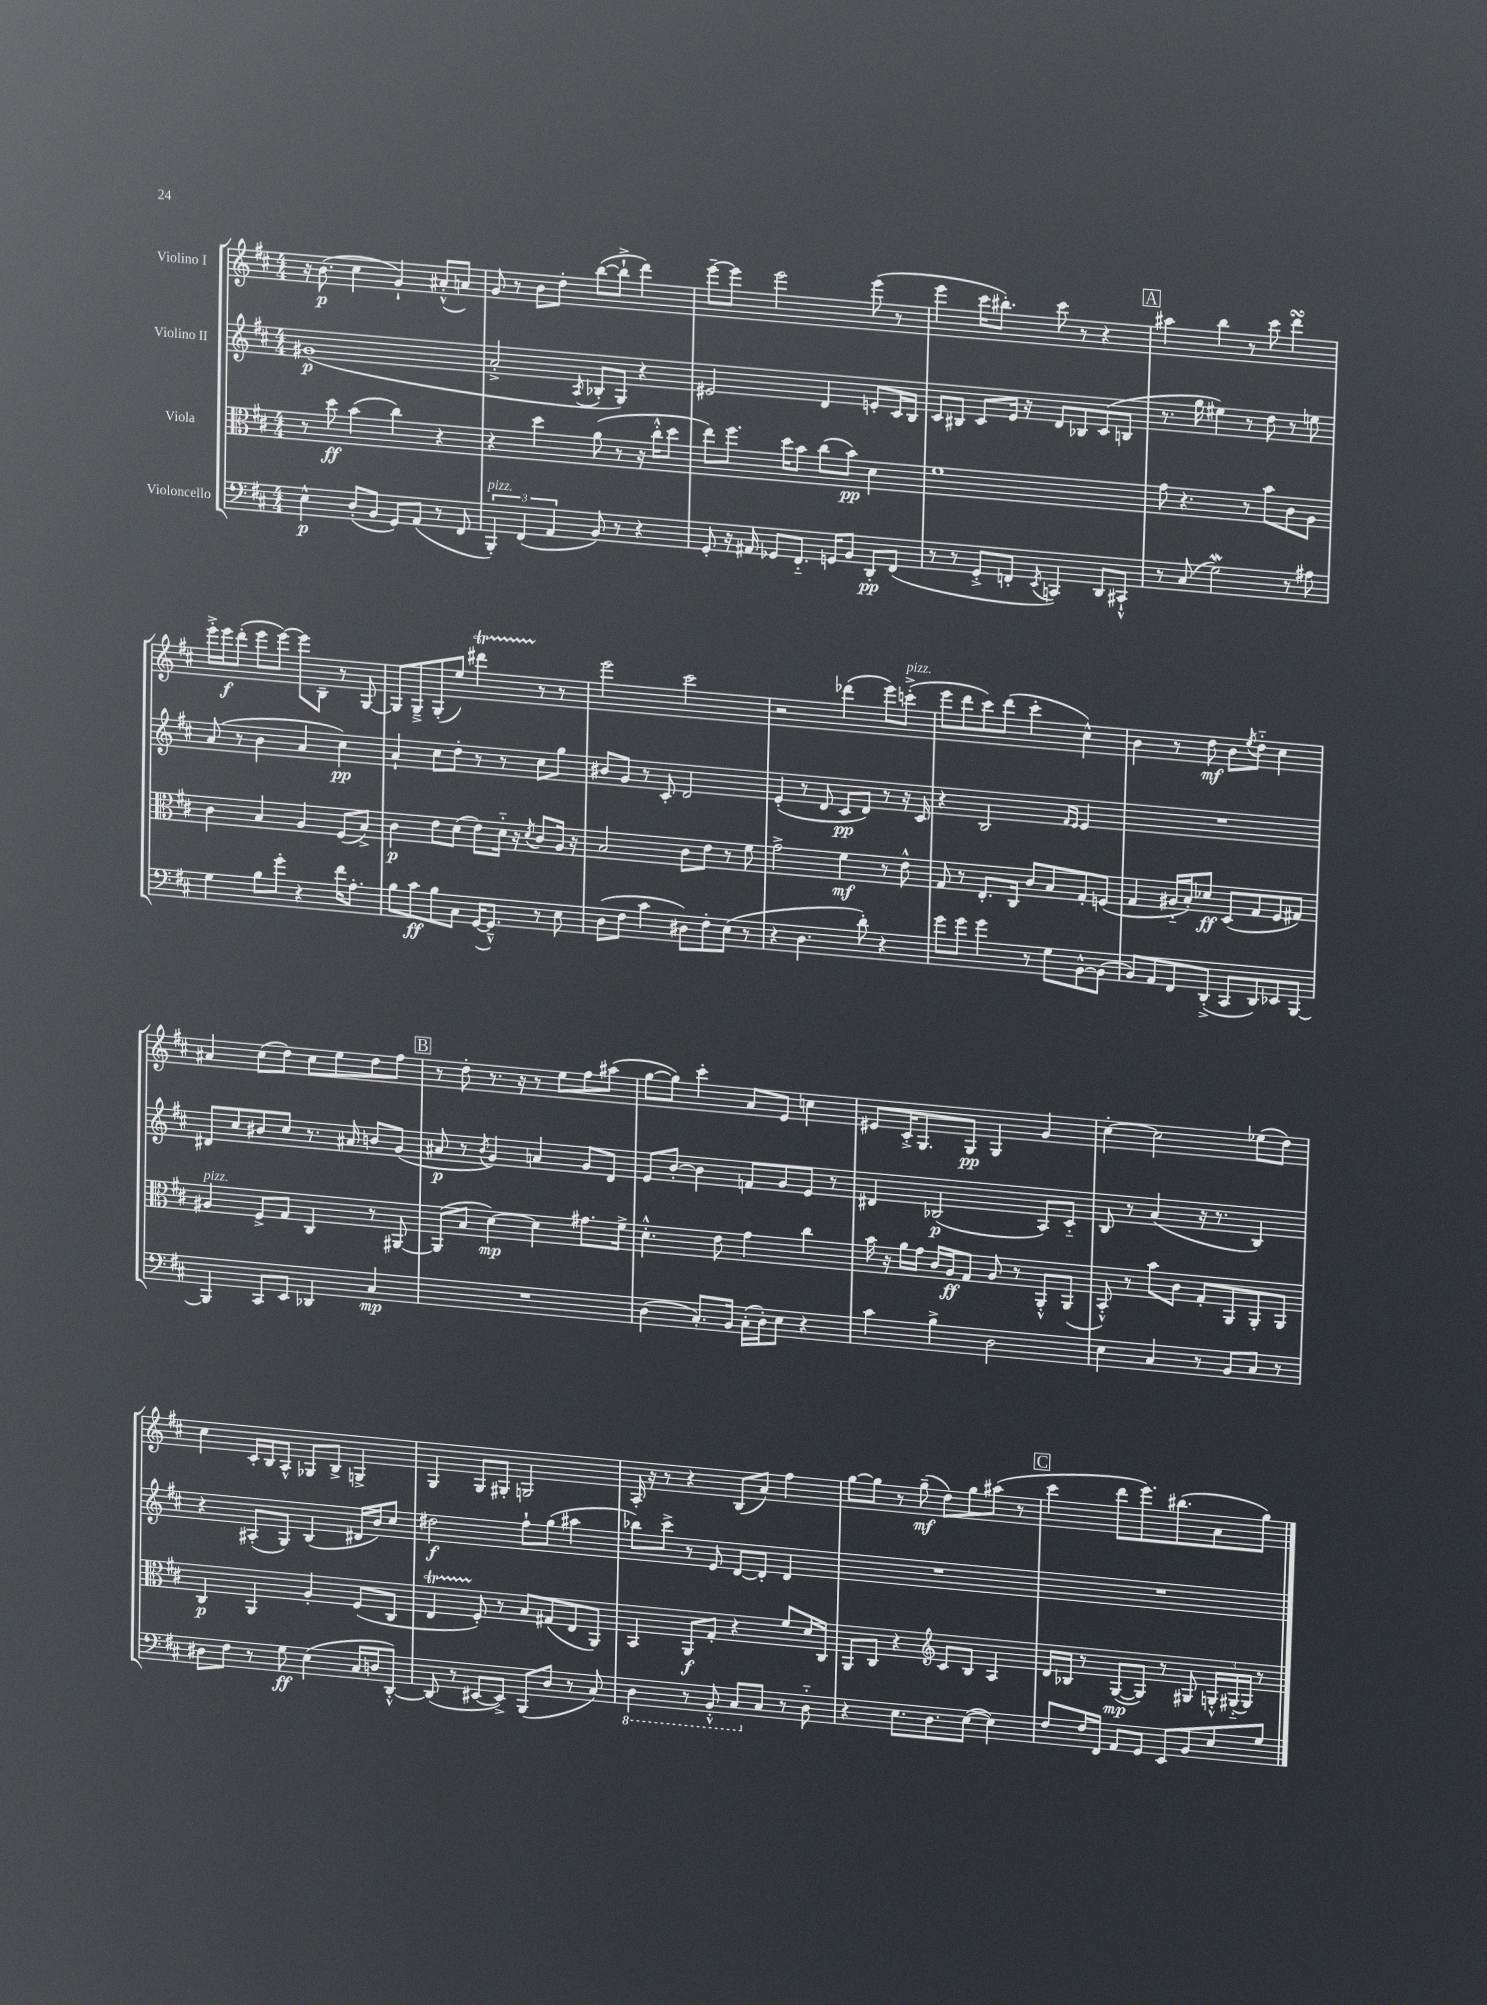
<<
\new StaffGroup <<
\new Staff = "s0" \with { instrumentName = "Violino I" } {
    \clef treble \key d \major \numericTimeSignature \time 4/4
    r16 b'8.\p( cis''4 g'4-!) ais'8-.-^( a'8) |
    g'8 r8 b'8 d''8-. b''8~( b''8-!-> d'''4) |
    e'''8~-- e'''8 e'''2 e'''8( r8 |
    e'''4 cis'''16 bis''8.-.) cis'''8 r8 r4 |
    \mark \markup { \box "A" } ais''4 b''4 r8 cis'''8 d'''4\turn |
    e'''16-.-> e'''16\f d'''8-.( e'''8 e'''8~) e'''8 b8-- r8 g8~ |
    g8 g8---> g8-.( e''8) dis'''4\startTrillSpan r8\stopTrillSpan r8 |
    e'''2 cis'''2 |
    r2 des'''4( e'''8) c'''8-.->^\markup { \italic "pizz." }( |
    e'''8 d'''8 cis'''8) d'''8( cis'''4-. cis''4-^) |
    b'4 r8 d''8\mf b'8 \acciaccatura { e''8 } d''8-_ cis''4 |
    ais'4 cis''8( d''8) cis''8 e''8 d''8 fis''8 |
    \mark \markup { \box "B" } r8 d''8-. r8. r16 r8 e''8 fis''8 ais''8( |
    g''8~ g''8) cis'''4-. a'8 e'8 c''4 |
    eis'8 cis'16-.-> g8. g8\pp g4 g'4 |
    cis''4~-. cis''2 ees''8( d''8) |
    cis''4 cis'16-. b16 a8-^ ges8 b8-> g4-> |
    g4 g8 gis8-. g2 |
    a16-. r16 r8 r4 b8( a'8) fis''4 |
    g''8~ g''8 r8 g''8--\mf( d''8) g''8 ais''8( r8 |
    \mark \markup { \box "C" } cis'''4 d'''8 e'''8.) bis''8.( a'8 g''8) \bar "|." |
}
\new Staff = "s1" \with { instrumentName = "Violino II" } {
    \clef treble \key d \major \numericTimeSignature \time 4/4
    gis'1\p( |
    a'2-.-> \acciaccatura { a8 } bes8-. g8) r4 |
    eis'2 d'4 e'8-. cis'16 b16 |
    cis'8 bis8 cis'8 e'16 r16 d'8 bes8 cis'8( b8 |
    \mark \markup { \box "A" } r8. g''16 eis''4) r8 d''8 r8 e''8 |
    a'8( r8 b'4 a'4 cis''4\pp) |
    a'4-! cis''8 d''8-. r8 r8 cis''8 g''8 |
    bis'8 g'8 r8 cis'8-. d'2 |
    e'4-.( r8 d'8 cis'8\pp d'8) r8 r16 cis'16 |
    r4 b2 \grace { fis'16 e'16 } e'4 |
    R1 |
    dis'8 cis''8 bis'8 cis''8 r8. ais'16 b'8 g'8( |
    \mark \markup { \box "B" } ais'8\p r8 \acciaccatura { b'8 } g'4) a'4 g'8 d'8 |
    e'8 b'8~-. b'4 f'8 g'8 e'8 r8 |
    dis'4 bes2\p( a8) cis'8-_ |
    b8 r8 a'4( r16 r8. b4) |
    r4 ais8-.( g8) b4( dis'16 b'16) cis''8 |
    dis''2\f fis''8-! g''8( ais''4 |
    bes''8) cis'''8-> r8 e'8 d'8~ d'8-. d'4 |
    R1 |
    \mark \markup { \box "C" } R1 \bar "|." |
}
\new Staff = "s2" \with { instrumentName = "Viola" } {
    \clef alto \key d \major \numericTimeSignature \time 4/4
    r8 d''8\ff b'4( cis''4) r4 |
    r4 d''4 a'8( r8 r16 cis''16-.-^ d''8 |
    e''8) fis''8. d''16 b'8 cis''8( b'8\pp) d'4 |
    fis'1 |
    \mark \markup { \box "A" } g'8 r4. r8 b'8 cis'8 a8 |
    cis'4 b4 a4 fis8( b8->) |
    cis'4\p e'8 d'8( e'8) d'16-_ r16 \acciaccatura { d'8 } cis'8 a16 r16 |
    b2 cis'8 e'8 r8 fis'8 |
    g'2-> fis'4\mf r8 e'8-^ |
    g8 r8 e8.-. cis16 cis'8 b8 g8-. f8( |
    g4 ais16-_ b16-.) des'8\ff d8( g8 fis8 gis8) |
    ais4^\markup { \italic "pizz." } fis8-> g8 cis4 r8 ais,8~ |
    \mark \markup { \box "B" } ais,8( b8 d'4~\mp) d'4 gis'8. fis'16-> |
    d'4.-.-^ e'8 g'4 cis''4 |
    b'16 r16 a'16 g'16 cis'16 a16\ff g8 a8 r8 a,8-.-^ a,8( |
    b,8-.-^) r8 b'8 cis'8 g8-. a,8 a,8-. a,8 |
    cis4\p a,4 a4-. fis8( cis8 |
    e4\startTrillSpan fis8-.\stopTrillSpan) r8 b8 gis8( e8 a,8) |
    b,4 a,8\f g8-. r4 fis'8 d'16 cis16 |
    a,8 cis8 r4 \clef treble cis'8 b8 a4 |
    \mark \markup { \box "C" } d'16 bes16 r8 g8~\mp( g8) r8 gis8 \tuplet 3/2 { g16-.-^ gis16-_( gis16) } r8 \bar "|." |
}
\new Staff = "s3" \with { instrumentName = "Violoncello" } {
    \clef bass \key d \major \numericTimeSignature \time 4/4
    e4-^\p d8-.( b,8 g,8) a,8( r8 fis,8 |
    \tuplet 3/2 { b,,4-.^\markup { \italic "pizz." }) fis,4( a,4 } b,8) r8 r4 |
    g,8-. r16 ais,16 ges,8 fis,8.-_ g,16 b,8 d,8-.\pp fis,8( |
    r8 r8 g,8-.-> f,8-. \acciaccatura { e,8 } c,4) d,8 cis,8-!-^ |
    \mark \markup { \box "A" } r8 cis8( g2\mordent) r8 ais8 |
    g4 b8 g'8-. r4 fis'16 a8.-. |
    b8 cis'8\ff b8 cis8 g,16~( g,8.---^) r8 e8 |
    d8( fis8 cis'4 dis8) fis8-. e8( r8 |
    r4 d4. d'8-.) r4 |
    g'8 g'8 g'4 r8 g8 b,8~-^ b,8( |
    b,8) a,8 fis,8 d,8-.->( cis,8 d,8) ees,8 b,,8~ |
    b,,4 cis,8 e,8 des,4 cis4\mp |
    \mark \markup { \box "B" } R1 |
    d4( cis8.-.) b,16 cis16-.( d16-.) e8 r4 |
    cis'4 b4-> d2 |
    e4 cis4 r8 b,8 cis8 r8 |
    dis8 fis8 r8 g8\ff e4( cis16 d16 d,8~-.-^) |
    d,8( r8 eis,8~ eis,8->) b,,8( d8 r8 cis8) |
    \ottava #-1 d,4 r8 b,,8-.-^ cis,8 \ottava #0 cis8 r8 d8-_ |
    r4 e8. d8. e8~( e4) |
    \mark \markup { \box "C" } fis8 fis16 fis,16 a,8 g,8 e,8 b,8 e8 g8 \bar "|." |
}
>>
>>
\layout { \context { \Score \remove "Bar_number_engraver" } }
